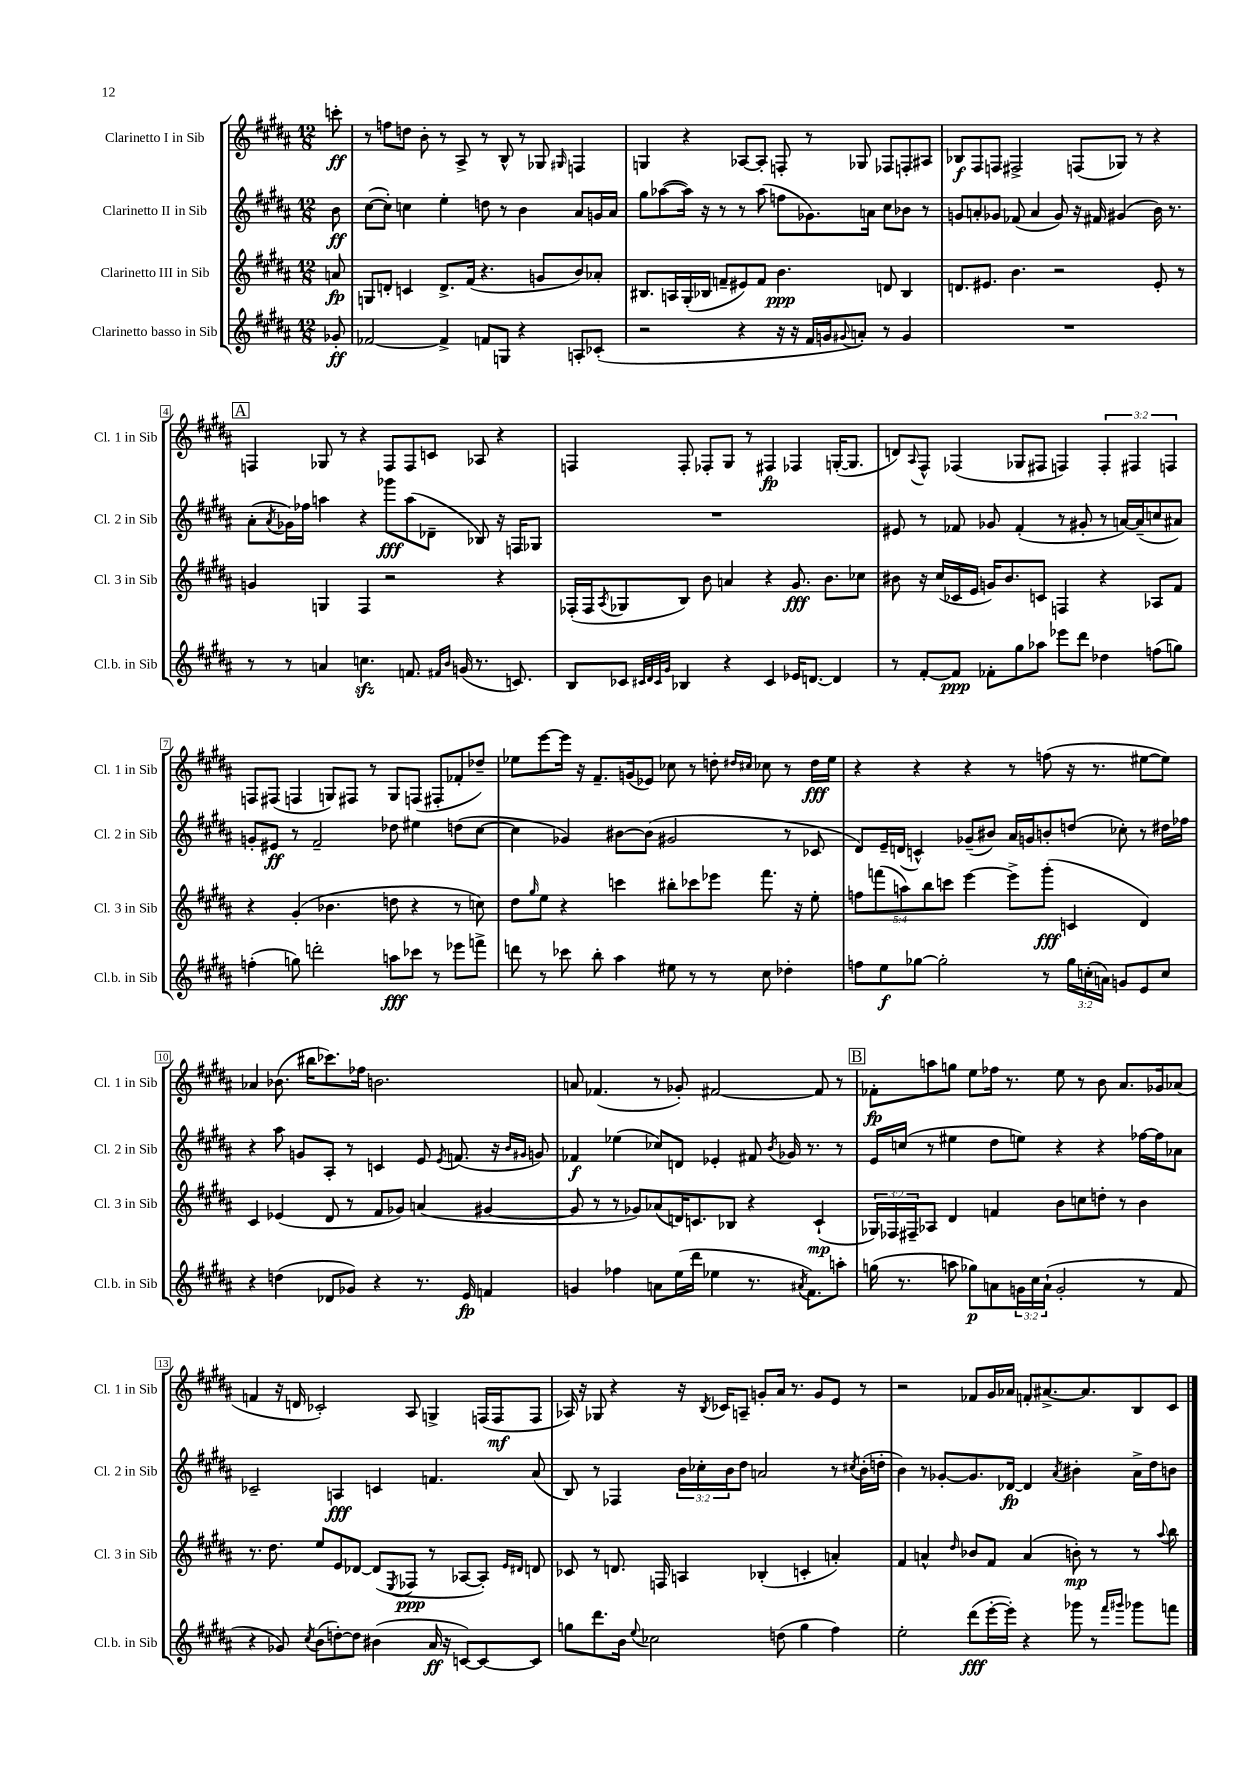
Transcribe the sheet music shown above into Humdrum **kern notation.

**kern	**dynam	**kern	**dynam	**kern	**dynam	**kern	**dynam
*part4	*part4	*part3	*part3	*part2	*part2	*part1	*part1
*staff4	*staff4	*staff3	*staff3	*staff2	*staff2	*staff1	*staff1
*I"Clarinetto basso in Sib	*	*I"Clarinetto III in Sib	*	*I"Clarinetto II in Sib	*	*I"Clarinetto I in Sib	*
*I'Cl.b. in Sib	*	*I'Cl. 3 in Sib	*	*I'Cl. 2 in Sib	*	*I'Cl. 1 in Sib	*
*clefG2	*	*clefG2	*	*clefG2	*	*clefG2	*
*k[f#c#g#d#a#]	*	*k[f#c#g#d#a#]	*	*k[f#c#g#d#a#]	*	*k[f#c#g#d#a#]	*
*M12/8	*	*M12/8	*	*M12/8	*	*M12/8	*
=	=	=	=	=	=	=	=
8g-X'/	ff	8an/	fp	8b\	ff	8cccn'\	ff
=1	=1	=1	=1	=1	=1	=1	=1
[2f-X/	.	8Gn/L	.	([8cc#\L	.	8r	.
.	.	8dn'/J	.	8cc#'\J])	.	8ffn\L	.
.	.	4cn/	.	4ccn\	.	8ddn\J	.
.	.	.	.	.	.	8b'\	.
4f-^/]	.	8.d^/L	.	4ee'\	.	8r	.
.	.	.	.	.	.	8A#^/	.
.	.	(16f#/Jk	.	.	.	.	.
8fn/L	.	4.r	.	8ddn\	.	8r	.
8Gn/J	.	.	.	8r	.	8B^^/	.
4r	.	.	.	4b\	.	8r	.
.	.	8gn/L	.	.	.	8G-X/	.
.	.	.	.	.	.	16qqG#X/	.
8An'/L	.	8b/)	.	8a#/L	.	4Fn/	.
(8c-X'/J	.	8a-X'/J	.	16gn/L	.	.	.
.	.	.	.	16a#/JJ	.	.	.
=2	=2	=2	=2	=2	=2	=2	=2
2r	.	8.B#X/L	.	8gg#\L	.	4Gn/	.
.	.	.	.	([8aa-X\	.	.	.
.	.	16An/L	.	.	.	.	.
.	.	(16G#'/	.	16aa-\Jk])	.	4r	.
.	.	16B-X/JJ	.	16r	.	.	.
.	.	8fn~/L	.	8r	.	.	.
4r	.	8e#X/)	.	8r	.	[8A-X/L	.
.	.	8f/J	.	(8aa-\	.	8A-'/J]	.
16r	.	4.b\	ppp	8ffn\L	.	8Fn'/	.
16r	.	.	.	.	.	.	.
16f#/LL	.	.	.	8.g-X\)	.	8r	.
16gn/J	.	.	.	.	.	.	.
8qqg#X/	.	.	.	.	.	.	.
8an'/J)	.	.	.	.	.	8G-X/	.
.	.	.	.	16an\Jk	.	.	.
8r	.	8dn/	.	8cc#\L	.	8F-X/L	.
4g#/	.	4B-/	.	8b-X\J	.	8Fn'/	.
.	.	.	.	8r	.	8A#X/J	.
=3	=3	=3	=3	=3	=3	=3	=3
1.r	.	8.dn/L	.	8gn/L	.	8B-X/L	f
.	.	.	.	8an'/	.	8F#/	.
.	.	8.e#X/J	.	.	.	.	.
.	.	.	.	8g-X/J	.	8Fn/J	.
.	.	4.b\	.	(8f-X/	.	2F#X^/	.
.	.	.	.	4a/	.	.	.
.	.	2r	.	8g-/)	.	.	.
.	.	.	.	16r	.	(8Fn/L	.
.	.	.	.	16f#X/	.	.	.
.	.	.	.	(4g#X/	.	8G-X/J)	.
.	.	.	.	.	.	8r	.
.	.	8e#'/	.	16b\)	.	4r	.
.	.	.	.	8.r	.	.	.
.	.	8r	.	.	.	.	.
!!LO:LB:g=z
!!LO:REH:place=s1:t=A
=4	=4	=4	=4	=4	=4	=4	=4
8r	.	4gn/	.	(8a#'\L	.	4Fn/	.
.	.	.	.	8qa#/	.	.	.
8r	.	.	.	16g-X\L)	.	.	.
.	.	.	.	16ff-X\JJ	.	.	.
4an/	.	4Gn/	.	4aan\	.	8G-X/	.
.	.	.	.	.	.	8r	.
4.ccnzz\	.	4F#/	.	4r	.	4r	.
.	.	2r	.	8ggg-X\L	fff	8F/L	.
8.fn/	.	.	.	(8aa\	.	8F/	.
.	.	.	.	8d-X~\J	.	8cn/J	.
16qqf#X/LL	.	.	.	.	.	.	.
16qqb/JJ	.	.	.	.	.	.	.
(16gn/	.	.	.	.	.	.	.
8.r	.	.	.	8B-X/)	.	8A-X/	.
.	.	4r	.	16r	.	4r	.
8.cn/)	.	.	.	16Fn/KL	.	.	.
.	.	.	.	8G-X/J	.	.	.
=5	=5	=5	=5	=5	=5	=5	=5
8B/L	.	(16F-X'/LL	.	1.r	.	4Fn/	.
.	.	16F-/J	.	.	.	.	.
.	.	8qA#/	.	.	.	.	.
8c-X/J	.	8G-X/	.	.	.	.	.
32qqc#X/LLL	.	.	.	.	.	.	.
32qqd#/	.	.	.	.	.	.	.
32qqc#/	.	.	.	.	.	.	.
32qqg#/JJJ	.	.	.	.	.	.	.
4B-X/	.	8B/J)	.	.	.	8F'/	.
.	.	8b\	.	.	.	8F-X'/L	.
4r	.	4an/	.	.	.	8G#/J	.
.	.	.	.	.	.	8r	.
4c#/	.	4r	.	.	.	4F#X/	fp
16e-X/KL	.	8.g#/	fff	.	.	4F-X/	.
[8.dn/J	.	.	.	.	.	.	.
.	.	8.b\L	.	.	.	.	.
4d/]	.	.	.	.	.	([16Gn'/KL	.
.	.	.	.	.	.	8.G/J]	.
.	.	8cc-X\J	.	.	.	.	.
=6	=6	=6	=6	=6	=6	=6	=6
8r	.	8b#X\	.	8e#X/	.	8dn/L)	.
.	.	.	.	.	.	8qqA#/	.
[8f#'/L	.	16r	.	8r	.	8F#^^/J	.
.	.	(16cc#/LL	.	.	.	.	.
8f#/J]	ppp	16c-X/	.	8f-X/	.	(4F-X/	.
.	.	16e/JJ	.	.	.	.	.
8f-X'\L	.	16gn/KL)	.	8g-X/	.	.	.
.	.	8.b#/	.	.	.	.	.
8gg#\	.	.	.	(4f-'/	.	8G-X/L	.
8aa-X\J	.	8cn/J	.	.	.	8F#X/J	.
8eee-X\L	.	4Fn/	.	8r	.	4Fn/)	.
8ddd#\J	.	.	.	8g#X'/	.	.	.
4dd-X\	.	4r	.	8r	.	6F'/	.
.	.	.	.	[16an/LL)	.	.	.
.	.	.	.	.	.	6F#X/	.
.	.	.	.	(16a~/J]	.	.	.
(8ffn\L	.	8A-X/L	.	8ccn/	.	.	.
.	.	.	.	.	.	6Fn/	.
8ggn\J)	.	8f#/J	.	8a#X/J)	.	.	.
!!LO:LB:g=z
=7	=7	=7	=7	=7	=7	=7	=7
(4ffn'\	.	4r	.	8gn'/L	.	8Fn/L	.
.	.	.	.	8e#X/J	ff	(8F#X/J	.
8ggn\)	.	(4g#'/	.	8r	.	4Fn/	.
2dddn'\	.	.	.	2f#~/	.	.	.
.	.	4.b-X\	.	.	.	8Gn/L)	.
.	.	.	.	.	.	8F#X/J	.
.	.	.	.	.	.	8r	.
8aan\L	fff	8ddn\	.	8dd-X\	.	8G/L	.
8ccc-X\J	.	4r	.	4ee#X\	.	(8Fn/J	.
8r	.	.	.	.	.	8F#X'/L	.
8eee-X\L	.	8r	.	(8ddn\L	.	8f-X'/	.
8fffn^\J	.	8ccn\)	.	[8cc#\J	.	8dd-X~/J)	.
=8	=8	=8	=8	=8	=8	=8	=8
8dddn\	.	8dd#\L	.	4cc#\]	.	8ee-X\L	.
.	.	16qqgg#/	.	.	.	.	.
8r	.	8ee\J	.	.	.	[8eee\	.
8ccc-X\	.	4r	.	4g-X/)	.	16eee\Jk]	.
.	.	.	.	.	.	16r	.
8bb'\	.	.	.	.	.	8.f#~/L	.
4aa#\	.	4cccn\	.	[8b#X\L	.	.	.
.	.	.	.	.	.	(16gn/k	.
.	.	.	.	(8b#\J]	.	8e-X/J)	.
8ee#X\	.	8bb#X'\L	.	2g#X/	.	8cc-X\	.
8r	.	8ccc-X\	.	.	.	8r	.
8r	.	8eee-X\J	.	.	.	8ddn'\	.
.	.	.	.	.	.	16qqdd#X/LL	.
.	.	.	.	.	.	16qqcc#X/JJ	.
8cc#\	.	8.fff#\	.	.	.	8cc-X\	.
4dd-X'\	.	.	.	8r	.	8r	.
.	.	16r	.	.	.	.	.
.	.	8ee'\	.	8c-X/	.	16dd#\LL	fff
.	.	.	.	.	.	16ee-\JJ	.
=9	=9	=9	=9	=9	=9	=9	=9
8ffn\L	.	10ffn\L	.	8d#/L)	.	4r	.
.	.	(10fffn\	.	.	.	.	.
8ee\	f	.	.	16e~/L	.	.	.
.	.	.	.	(16dn/JJ	.	.	.
.	.	10aan\)	.	.	.	.	.
[8gg-X\J	.	.	.	4cn^^/)	.	4r	.
.	.	10bb\	.	.	.	.	.
2gg-'\]	.	.	.	.	.	.	.
.	.	10cccn\J	.	.	.	.	.
.	.	[4eee\	.	(8g-X~/L	.	4r	.
.	.	.	.	8b#X/J)	.	.	.
.	.	8eee^\L]	.	16a#/LL	.	8r	.
.	.	.	.	16gn/J	.	.	.
8r	.	(8ggg#'\J	fff	8bn'/	.	(8ffn\	.
24gg-\LL	.	4cn/	.	(8ddn/J	.	16r	.
(24ccn'\	.	.	.	.	.	.	.
.	.	.	.	.	.	8.r	.
24an\JJ)	.	.	.	.	.	.	.
8gn/L	.	.	.	8cc-X'\)	.	.	.
8e/	.	4d#/)	.	8r	.	[8ee#X\L	.
8cc/J	.	.	.	16dd#X\LL	.	8ee#\J])	.
.	.	.	.	16ff-X\JJ	.	.	.
!!LO:LB:g=z
=10	=10	=10	=10	=10	=10	=10	=10
4r	.	4c#/	.	4r	.	4a-X/	.
(4ddn\	.	(4e-X/	.	8aa#\	.	(8.b-X\	.
.	.	.	.	8gn/L	.	.	.
.	.	.	.	.	.	16bb#X\KL	.
8d-X/L	.	8d#/	.	8A#'/J	.	8.ccc-X\)	.
8g-X/J)	.	8r	.	8r	.	.	.
.	.	.	.	.	.	16ff-X\Jk	.
4r	.	8f#/L	.	4cn/	.	2.bn\	.
.	.	8g-X/J)	.	.	.	.	.
8.r	.	(4an/	.	8e/	.	.	.
.	.	.	.	8qe/	.	.	.
.	.	.	.	(8.fn/	.	.	.
16e/	fp	.	.	.	.	.	.
4fn/	.	[4g#X/	.	.	.	.	.
.	.	.	.	16r	.	.	.
.	.	.	.	16qqb/LL	.	.	.
.	.	.	.	16qqg#X/JJ	.	.	.
.	.	.	.	8gn/)	.	.	.
=11	=11	=11	=11	=11	=11	=11	=11
4gn/	.	8g#/]	.	4f-X/	f	8an/	.
.	.	8r	.	.	.	(4.f-X/	.
4ff-X\	.	8r	.	(4ee-X\	.	.	.
.	.	8g-X/L)	.	.	.	.	.
8an\L	.	(8a-X/	.	8cc-X/L)	.	8r	.
(16ee\L	.	16dn/K)	.	8dn/J	.	8g-X'/)	.
16ddd#\JJ	.	8.cn/	.	.	.	.	.
4ee-X\	.	.	.	4e-X'/	.	[2f#X/	.
.	.	8B-X/J	.	.	.	.	.
8.r	.	4r	.	8f#X/	.	.	.
.	.	.	.	8qb/	.	.	.
.	.	.	.	16g-X/	.	.	.
8qa#X/	.	.	.	.	.	.	.
8.f#\L)	.	.	.	8.r	.	.	.
.	.	(4c`/	mp	.	.	8f#/]	.
8aan'\J	.	.	.	8r	.	8r	.
!!LO:REH:place=s1:t=B
=12	=12	=12	=12	=12	=12	=12	=12
(16ggn\	.	24G-X/LL)	.	16e/LL	.	8f-X'\L	fp
.	.	24F-X/	.	.	.	.	.
8.r	.	.	.	(16ccn/JJ	.	.	.
.	.	24F#X~/J	.	.	.	.	.
.	.	8A-X/J	.	8r	.	8aan\	.
8aan\	.	4d#/	.	4ee#X\	.	8ggn\J	.
8gg-X\L)	p	.	.	.	.	8ee\L	.
8an\	.	4fn/	.	8dd#\L	.	16ff-X\Jk	.
.	.	.	.	.	.	8.r	.
24gn\L	.	.	.	8een\J)	.	.	.
24cc#\	.	.	.	.	.	.	.
(24a`\JJ	.	.	.	.	.	.	.
2g'/	.	8b\L	.	4r	.	8ee\	.
.	.	8ccn\	.	.	.	8r	.
.	.	8ddn'\J	.	4r	.	8b\	.
.	.	8r	.	.	.	8.a#/L	.
8r	.	4b\	.	[16ff-X\LL	.	.	.
.	.	.	.	16ff-\J]	.	16g-X/k	.
8f#/	.	.	.	8a-X\J	.	(8a-X/J	.
!!LO:LB:g=z
=13	=13	=13	=13	=13	=13	=13	=13
4r	.	8.r	.	2c-X~/	.	4fn/	.
.	.	8.dd#\	.	.	.	.	.
8g-X/)	.	.	.	.	.	16r	.
.	.	.	.	.	.	16dn/	.
8qcc#/	.	.	.	.	.	.	.
(8b\L	.	8ee/L	.	.	.	2c-X'/)	.
[8ddn'\)	.	8e/	.	4An/	fff	.	.
8dd\J]	.	[8d-X/J	.	.	.	.	.
(4b#X\	.	(8d-/L]	.	4cn/	.	.	.
.	.	8qE/	.	.	.	.	.
.	.	8F-X/J	ppp	.	.	8A#/	.
16a#/	ff	8r	.	4.fn/	.	4Gn^/	.
16r	.	.	.	.	.	.	.
[8cn/L)	.	[8A-X/L	.	.	.	.	.
8c/_	.	8A-'/J])	.	.	.	(16Fn/LL	.
.	.	.	.	.	.	16F/J	mf
.	.	16qqe/LL	.	.	.	.	.
.	.	16qqd#X/JJ	.	.	.	.	.
8c/J]	.	8dn/	.	(8a#/	.	8F/J	.
=14	=14	=14	=14	=14	=14	=14	=14
8ggn\L	.	8c-X/	.	8B/)	.	16A-X/)	.
.	.	.	.	.	.	16r	.
8.ddd#\	.	8r	.	8r	.	8G-X/	.
.	.	8.dn/	.	4F-X/	.	4r	.
16b\Jk	.	.	.	.	.	.	.
8qqee/	.	.	.	.	.	.	.
2cc-X\	.	.	.	.	.	.	.
.	.	16Fn/	.	.	.	.	.
.	.	4An/	.	24b\LL	.	16r	.
.	.	.	.	24cc-X'\	.	.	.
.	.	.	.	.	.	8qB/	.
.	.	.	.	.	.	16c-X/KL	.
.	.	.	.	24b\J	.	.	.
.	.	.	.	8dd#\J	.	8An~/J	.
.	.	(4B-X'/	.	2an/	.	8gn'/L	.
(8ddn\	.	.	.	.	.	16a#/Jk	.
.	.	.	.	.	.	8.r	.
4gg\	.	4cn'/	.	.	.	.	.
.	.	.	.	.	.	8g/L	.
4ff#\)	.	4an'/)	.	8r	.	8e/J	.
.	.	.	.	8qcc#X/	.	.	.
.	.	.	.	(16b'\LL	.	8r	.
.	.	.	.	16ddn'\JJ	.	.	.
=15	=15	=15	=15	=15	=15	=15	=15
2ee'\	.	4f#/	.	4b\)	.	2r	.
.	.	4an^^/	.	8r	.	.	.
.	.	.	.	[8g-X'/L	.	.	.
.	.	16qqdd#/	.	.	.	.	.
(8ddd#\L	fff	8b-X/L	.	8.g-/]	.	8f-X/L	.
[16eee'\L	.	8f#/J	.	.	.	16g#/L	.
16eee'\JJ])	.	.	.	[16d-X/Jk	fp	16a-X/JJ	.
4r	.	(4a/	.	4d-/]	.	8fn'/L	.
.	.	.	.	.	.	[8.a#X^/	.
.	.	.	.	8qa#/	.	.	.
8ggg-X\	.	8bn'\)	mp	4b#X'\	.	.	.
.	.	.	.	.	.	8.a#/]	.
8r	.	8r	.	.	.	.	.
16qqfff#/LL	.	.	.	.	.	.	.
16qqggg#X/JJ	.	.	.	.	.	.	.
8ggg-X\L	.	8r	.	16a#^\LL	.	8B/	.
.	.	.	.	16dd#\J	.	.	.
.	.	8qqaa#/	.	.	.	.	.
8fffn\J	.	8bb\	.	8bn\J	.	8c#/J	.
==	==	==	==	==	==	==	==
*-	*-	*-	*-	*-	*-	*-	*-
